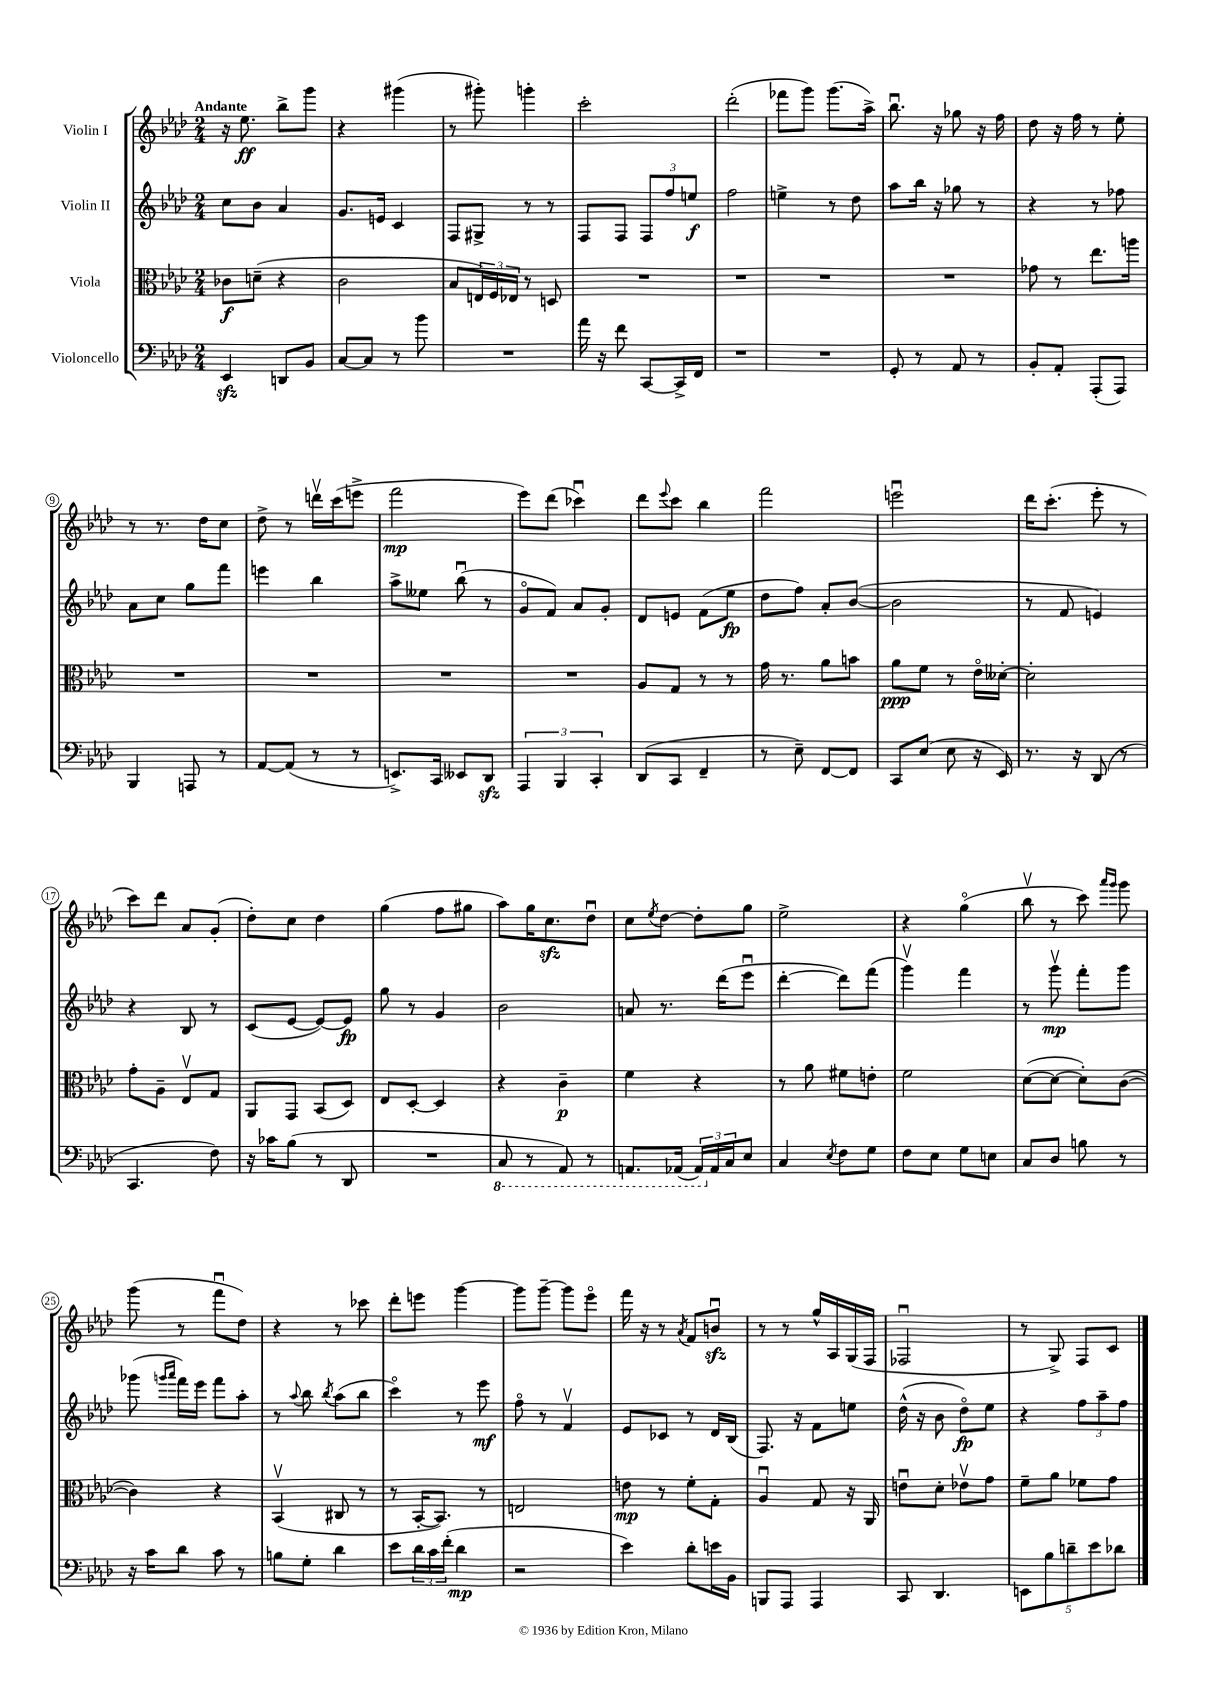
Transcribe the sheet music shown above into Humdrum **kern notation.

**kern	**dynam	**kern	**dynam	**kern	**dynam	**kern	**dynam
*part4	*part4	*part3	*part3	*part2	*part2	*part1	*part1
*staff4	*staff4	*staff3	*staff3	*staff2	*staff2	*staff1	*staff1
*I"Violoncello	*	*I"Viola	*	*I"Violin II	*	*I"Violin I	*
*clefF4	*	*clefC3	*	*clefG2	*	*clefG2	*
*k[b-e-a-d-]	*	*k[b-e-a-d-]	*	*k[b-e-a-d-]	*	*k[b-e-a-d-]	*
*M2/4	*	*M2/4	*	*M2/4	*	*M2/4	*
=1	=1	=1	=1	=1	=1	=1	=1
!	!	!	!	!	!	!LO:TX:a:B:t=Andante	!
4EE-zz/	.	8c-X\L	f	8cc\L	.	16r	.
.	.	.	.	.	.	8.ee-\	ff
.	.	(8dn~\J	.	8b-\J	.	.	.
8DDn/L	.	4r	.	4a-/	.	8bb-^\L	.
8BB-/J	.	.	.	.	.	8ggg\J	.
=2	=2	=2	=2	=2	=2	=2	=2
[8C/L	.	2c\	.	8.g/L	.	4r	.
8C/J]	.	.	.	.	.	.	.
.	.	.	.	16en/Jk	.	.	.
8r	.	.	.	4c/	.	(4ggg#X\	.
8b-\	.	.	.	.	.	.	.
=3	=3	=3	=3	=3	=3	=3	=3
2r	.	8B-/L	.	8F/L	.	8r	.
.	.	24En/L)	.	8G#X^/J	.	8ggg#X'\)	.
.	.	24F/	.	.	.	.	.
.	.	24E-X/JJ	.	.	.	.	.
.	.	8r	.	8r	.	4gggn'\	.
.	.	8Dn/	.	8r	.	.	.
=4	=4	=4	=4	=4	=4	=4	=4
16a-\	.	2r	.	8F/L	.	2ccc'\	.
16r	.	.	.	.	.	.	.
8f\	.	.	.	8F/J	.	.	.
[8CC/L	.	.	.	12F/L	.	.	.
.	.	.	.	12ff/	.	.	.
16CC^/L]	.	.	.	.	.	.	.
.	.	.	.	12een/J	f	.	.
16FF/JJ	.	.	.	.	.	.	.
=5	=5	=5	=5	=5	=5	=5	=5
2r	.	2r	.	2ff\	.	(2ddd-'\	.
=6	=6	=6	=6	=6	=6	=6	=6
2r	.	2r	.	4een^\	.	8fff-X\L	.
.	.	.	.	.	.	8ggg\J)	.
.	.	.	.	8r	.	(8.ggg\L	.
.	.	.	.	8dd-\	.	.	.
.	.	.	.	.	.	16aa-^\Jk)	.
=7	=7	=7	=7	=7	=7	=7	=7
8GG'/	.	2r	.	8aa-\L	.	8.bb-u\	.
8r	.	.	.	16bb-\Jk	.	.	.
.	.	.	.	16r	.	16r	.
8AA-/	.	.	.	8gg-X\	.	8gg-X\	.
8r	.	.	.	8r	.	16r	.
.	.	.	.	.	.	16ff\	.
=8	=8	=8	=8	=8	=8	=8	=8
8BB-'/L	.	8g-X\	.	4r	.	8dd-\	.
8AA-'/J	.	8r	.	.	.	16r	.
.	.	.	.	.	.	16ff\	.
(8AAA-'/L	.	8.ee-\L	.	8r	.	8r	.
8AAA-/J)	.	.	.	8ff-X\	.	8ee-'\	.
.	.	16aan\Jk	.	.	.	.	.
!!LO:LB:g=z
=9	=9	=9	=9	=9	=9	=9	=9
4BBB-/	.	2r	.	8a-\L	.	8r	.
.	.	.	.	8cc\J	.	8.r	.
8AAAn/	.	.	.	8gg\L	.	.	.
.	.	.	.	.	.	16dd-\KL	.
8r	.	.	.	8fff\J	.	8cc\J	.
=10	=10	=10	=10	=10	=10	=10	=10
[8AA-/L	.	2r	.	4eeen\	.	8dd-^\	.
(8AA-/J]	.	.	.	.	.	8r	.
8r	.	.	.	4bb-\	.	16dddnv\LL	.
.	.	.	.	.	.	(16ccc\J	.
8r	.	.	.	.	.	8eeen^\J	.
=11	=11	=11	=11	=11	=11	=11	=11
8.EEn^/L)	.	2r	.	8aa-^\L	.	2fff\	mp
.	.	.	.	8ee--X\J	.	.	.
16CC/Jk	.	.	.	.	.	.	.
8EE--X/L	.	.	.	(8bb-u\	.	.	.
8DD-zz/J	.	.	.	8r	.	.	.
=12	=12	=12	=12	=12	=12	=12	=12
6AAA-/	.	2r	.	8g/L	.	8eee-\L)	.
.	.	.	.	8f/J)	.	(8ddd-\J	.
6BBB-/	.	.	.	.	.	.	.
.	.	.	.	8a-/L	.	4ccc-Xu\)	.
6CC'/	.	.	.	.	.	.	.
.	.	.	.	8g'/J	.	.	.
=13	=13	=13	=13	=13	=13	=13	=13
(8DD-/L	.	8A-/L	.	8d-/L	.	8ddd-\L	.
.	.	.	.	.	.	8qqeee-/	.
8CC/J	.	8G/J	.	8en/J	.	8ccc\J	.
4FF~/	.	8r	.	(8f\L	.	4bb-\	.
.	.	8r	.	8ee-\J	fp	.	.
=14	=14	=14	=14	=14	=14	=14	=14
8r	.	16g\	.	8dd-\L	.	2fff\	.
.	.	8.r	.	.	.	.	.
8E-~\)	.	.	.	8ff\J)	.	.	.
[8FF/L	.	8a-\L	.	8a-'/L	.	.	.
8FF/J]	.	8bn\J	.	([8b-/J	.	.	.
=15	=15	=15	=15	=15	=15	=15	=15
8CC/L	.	8a-\L	ppp	2b-\]	.	2eeenu\	.
(8E-/J	.	8f\J	.	.	.	.	.
8E-\	.	8r	.	.	.	.	.
16r	.	16e-\LL	.	.	.	.	.
16EE-/)	.	[16d--X'\JJ	.	.	.	.	.
=16	=16	=16	=16	=16	=16	=16	=16
8.r	.	2d--'\]	.	8r	.	16ddd-\KL	.
.	.	.	.	.	.	(8.ccc'\J	.
.	.	.	.	8f/	.	.	.
16r	.	.	.	.	.	.	.
(8DD-/	.	.	.	4en/)	.	8eee-'\	.
8r	.	.	.	.	.	8r	.
!!LO:LB:g=z
=17	=17	=17	=17	=17	=17	=17	=17
4.CC/	.	8g'\L	.	4r	.	8ccc\L)	.
.	.	8A-~\J	.	.	.	8ddd-\J	.
.	.	8E-v/L	.	8B-/	.	8a-/L	.
8F\)	.	8G/J	.	8r	.	(8g'/J	.
=18	=18	=18	=18	=18	=18	=18	=18
16r	.	8AA-/L	.	(8c/L	.	8dd-'\L)	.
16c-X\KL	.	.	.	.	.	.	.
(8B-\J	.	8GG/J	.	[8e-/J	.	8cc\J	.
8r	.	(8BB-/L	.	8e-/L_)	.	4dd-\	.
8DD-/	.	8D-/J)	.	8e-/J]	fp	.	.
=19	=19	=19	=19	=19	=19	=19	=19
2r	.	8E-/L	.	8gg\	.	(4gg\	.
.	.	[8D-'/J	.	8r	.	.	.
.	.	4D-/]	.	4g/	.	8ff\L	.
.	.	.	.	.	.	8gg#X\J	.
=20	=20	=20	=20	=20	=20	=20	=20
*8ba	*	*	*	*	*	*	*
8CC/	.	4r	.	2b-\	.	8aa-\L)	.
8r	.	.	.	.	.	16gg\K	.
.	.	.	.	.	.	8.cczz\	.
8AAA-/)	.	4c~\	p	.	.	.	.
8r	.	.	.	.	.	8dd-u\J	.
=21	=21	=21	=21	=21	=21	=21	=21
8.AAAn/L	.	4f\	.	8an/	.	8cc\L	.
.	.	.	.	.	.	8qee-/	.
.	.	.	.	8.r	.	[8dd-\J	.
(16AAA-X/Jk	.	.	.	.	.	.	.
24AAA-/LL)	.	4r	.	.	.	8dd-'\L]	.
*X8ba	*	*	*	*	*	*	*
24AA-/	.	.	.	.	.	.	.
.	.	.	.	(16ddd-\KL	.	.	.
24C/J	.	.	.	.	.	.	.
8E-/J	.	.	.	8eee-u\J	.	8gg\J	.
=22	=22	=22	=22	=22	=22	=22	=22
4C/	.	8r	.	[4ddd-'\	.	2ee-^\	.
.	.	8a-\	.	.	.	.	.
8qE-/	.	.	.	.	.	.	.
8F\L	.	8f#X\L	.	8ddd-\L])	.	.	.
8G\J	.	8en'\J	.	(8fff\J	.	.	.
=23	=23	=23	=23	=23	=23	=23	=23
8F\L	.	2f\	.	4gggv\)	.	4r	.
8E-\J	.	.	.	.	.	.	.
8G\L	.	.	.	4fff\	.	(4gg\	.
8En\J	.	.	.	.	.	.	.
=24	=24	=24	=24	=24	=24	=24	=24
8C/L	.	([8d-\L	.	8r	.	8bb-v\	.
8D-/J	.	8d-\J_	.	8gggv\	mp	8r	.
8Bn\	.	8d-'\L])	.	8fff'\L	.	8ccc\)	.
.	.	.	.	.	.	16qqaaa-/LL	.
.	.	.	.	.	.	16qqggg/JJ	.
8r	.	([8c\J	.	8ggg\J	.	8ggg\	.
!!LO:LB:g=z
=25	=25	=25	=25	=25	=25	=25	=25
16r	.	4c\])	.	(8ggg-X\	.	(8ggg\	.
16c\KL	.	.	.	.	.	.	.
.	.	.	.	16qqgggn/LL	.	.	.
.	.	.	.	16qqaaa-/JJ	.	.	.
8d-\J	.	.	.	16fff\LL)	.	8r	.
.	.	.	.	16eee-\JJ	.	.	.
8c\	.	4r	.	8fff\L	.	8fffu\L	.
8r	.	.	.	8aa-'\J	.	8dd-\J)	.
=26	=26	=26	=26	=26	=26	=26	=26
8Bn\L	.	(4BB-v/	.	8r	.	4r	.
.	.	.	.	8qqaa-/	.	.	.
8G'\J	.	.	.	8bb-\	.	.	.
.	.	.	.	8qbb-/	.	.	.
4d-\	.	8C#X/	.	(8aa-\L	.	8r	.
.	.	8r	.	8bb-\J	.	8ccc-X\	.
=27	=27	=27	=27	=27	=27	=27	=27
8e-\L	.	8r	.	4ccc\)	.	8ddd-'\L	.
24d-\L	.	[16BB-'/KL	.	.	.	8eeen\J	.
24c\	.	.	.	.	.	.	.
.	.	8.BB-/J])	.	.	.	.	.
(24f'\JJ	.	.	.	.	.	.	.
4d-\	mp	.	.	8r	.	[4ggg\	.
.	.	8r	.	8eee-\	mf	.	.
=28	=28	=28	=28	=28	=28	=28	=28
2r	.	2En/	.	8ff\	.	8ggg\L]	.
.	.	.	.	8r	.	[8ggg~\J	.
.	.	.	.	4fv/	.	8ggg\L]	.
.	.	.	.	.	.	8eee-\J	.
=29	=29	=29	=29	=29	=29	=29	=29
4e-\)	.	8en\	mp	8e-/L	.	16fff\	.
.	.	.	.	.	.	16r	.
.	.	8r	.	8c-X/J	.	8r	.
.	.	.	.	.	.	8qa-/	.
8d-'\L	.	8f'\L	.	8r	.	8f/L	.
16en\L	.	8G'\J	.	16d-/LL	.	8bnzzu/J	.
16BB-\JJ	.	.	.	(16B-/JJ	.	.	.
=30	=30	=30	=30	=30	=30	=30	=30
8BBBn/L	.	4A-u/	.	8.F/)	.	8r	.
8AAA-/J	.	.	.	.	.	8r	.
.	.	.	.	16r	.	.	.
4AAA-/	.	8G/	.	8f\L	.	16gg^^/LL	.
.	.	.	.	.	.	16A-/	.
.	.	16r	.	8een\J	.	(16G/	.
.	.	16AA-/	.	.	.	16F/JJ	.
=31	=31	=31	=31	=31	=31	=31	=31
8CC/	.	8enu\L	.	(16dd-^^\	.	2F-Xu/	.
.	.	.	.	16r	.	.	.
4.DD-/	.	8d-'\J	.	8b-\	.	.	.
.	.	8e-Xv\L	.	8dd-\L)	fp	.	.
.	.	8g\J	.	8ee-\J	.	.	.
=32	=32	=32	=32	=32	=32	=32	=32
10EEn\L	.	8f~\L	.	4r	.	8r	.
10B-\	.	.	.	.	.	.	.
.	.	8a-\J	.	.	.	8G^/)	.
10dn~\	.	.	.	.	.	.	.
.	.	8f-X\L	.	12ff\L	.	8F/L	.
10e-\	.	.	.	.	.	.	.
.	.	.	.	12aa-~\	.	.	.
.	.	8g\J	.	.	.	8c/J	.
10d-X\J	.	.	.	.	.	.	.
.	.	.	.	12ff\J	.	.	.
==	==	==	==	==	==	==	==
*-	*-	*-	*-	*-	*-	*-	*-
